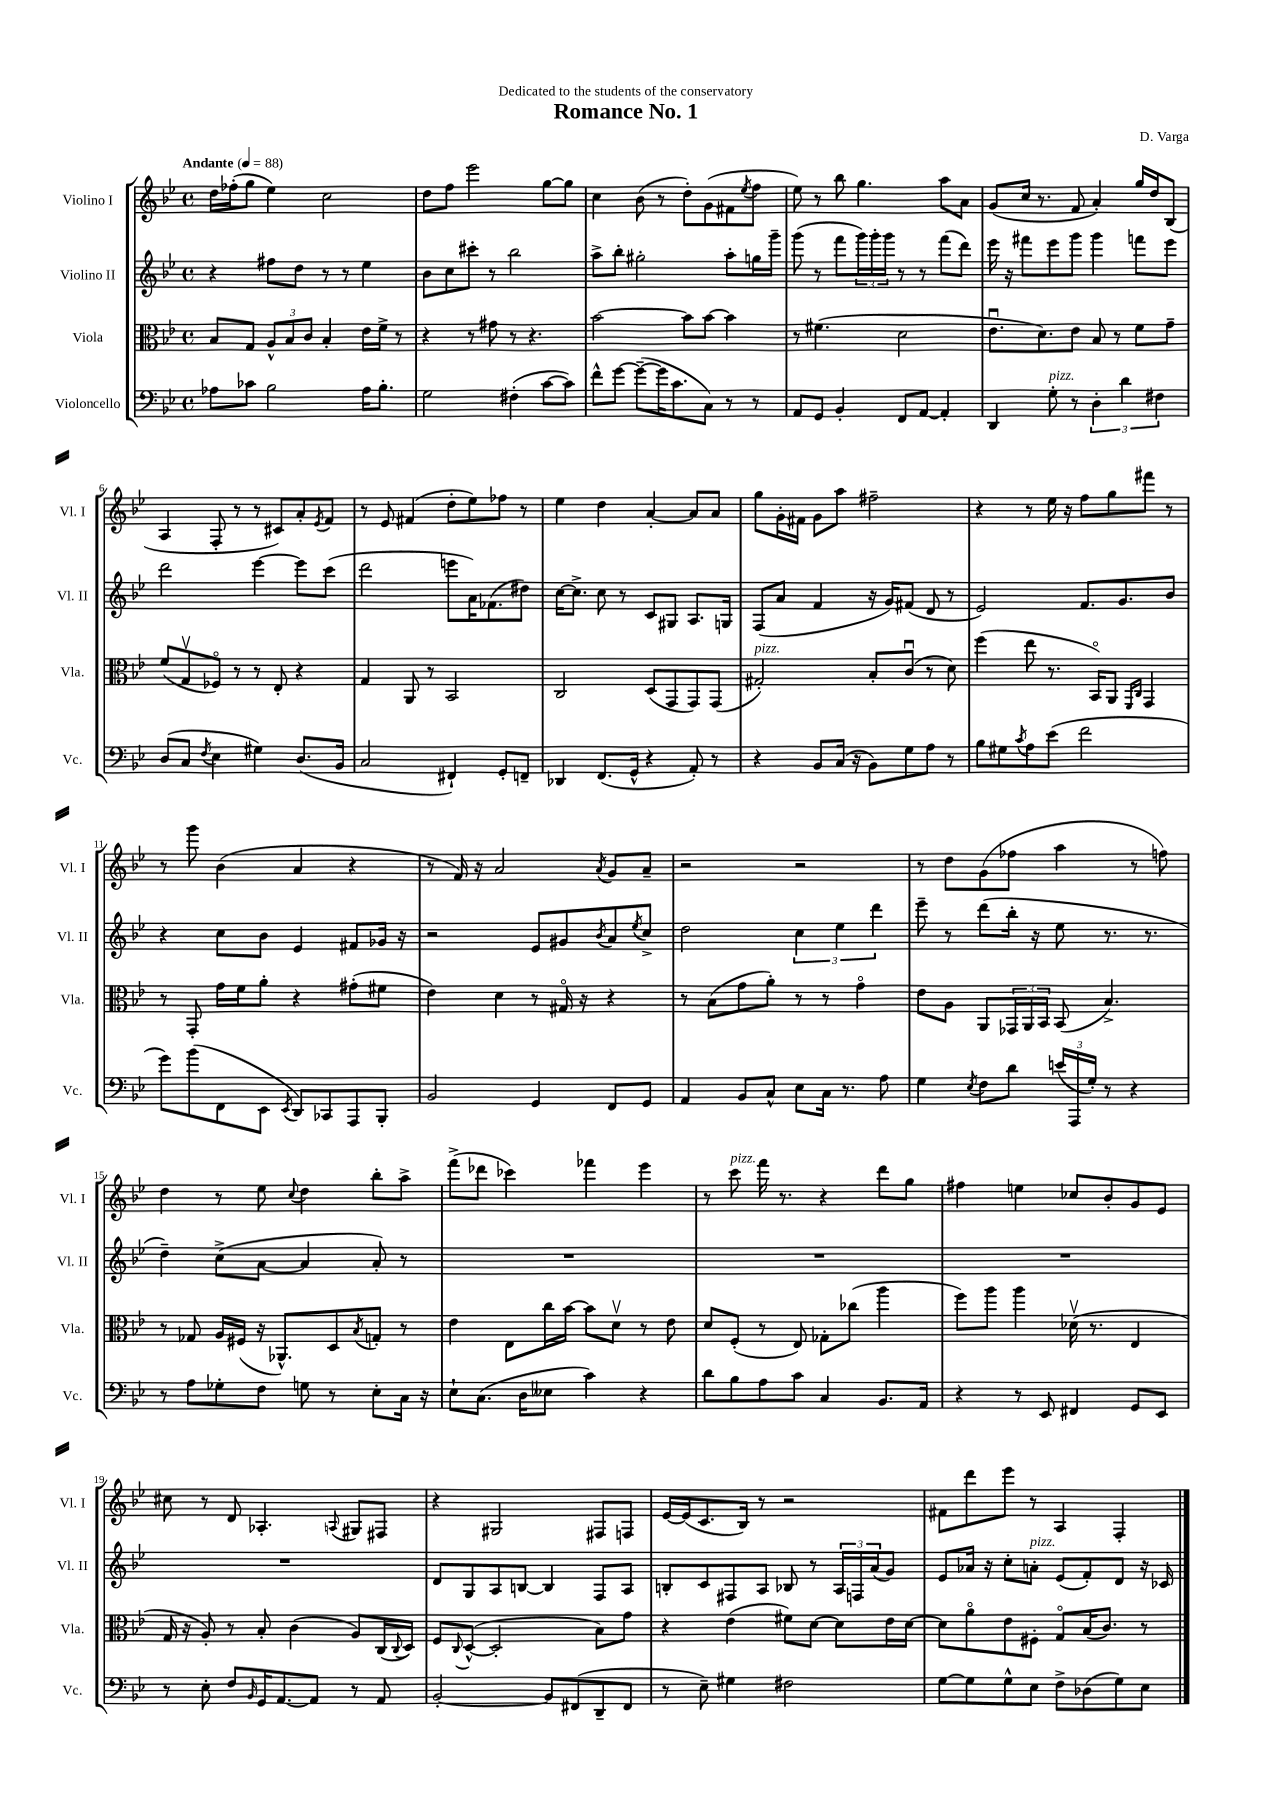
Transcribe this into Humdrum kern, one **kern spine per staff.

**kern	**kern	**kern	**kern
*part4	*part3	*part2	*part1
*staff4	*staff3	*staff2	*staff1
*I"Violoncello	*I"Viola	*I"Violino II	*I"Violino I
*I'Vc.	*I'Vla.	*I'Vl. II	*I'Vl. I
*clefF4	*clefC3	*clefG2	*clefG2
*k[b-e-]	*k[b-e-]	*k[b-e-]	*k[b-e-]
*M4/4	*M4/4	*M4/4	*M4/4
*met(c)	*met(c)	*met(c)	*met(c)
*MM88	*MM88	*MM88	*MM88
=1	=1	=1	=1
!	!	!	!LO:TX:a:B:t=Andante
8A-X\L	8B-/L	4r	16dd\LL
.	.	.	(16ff-X'\J
8c-X\J	8G/J	.	8gg\J
2B-\	12A^^/L	8ff#X\L	4ee-\)
.	12B-/	.	.
.	.	8dd\J	.
.	12c/J	.	.
.	4B-'/	8r	2cc\
.	.	8r	.
16A-\KL	16e-\LL	4ee-\	.
8.B-'\J	16f^\JJ	.	.
.	8r	.	.
=2	=2	=2	=2
2G\	4r	8b-\L	8dd\L
.	.	8cc\	8ff\J
.	8r	8ccc#X'\J	2eee-\
.	8g#X\	8r	.
(4F#X'\	8r	2bb-\	.
.	4.r	.	.
[8c\L	.	.	[8gg\L
8c\J])	.	.	8gg\J]
=3	=3	=3	=3
8f^^\L	[2b-\	8aa^\L	4cc\
[8g\J	.	8bb-'\J	.
(8g~\L_	.	2gg#X'\	(8b-\
16g\K]	.	.	8r
8.c\	.	.	.
.	8b-\L]	.	8dd'\L)
8C\J)	[8b-\J	.	(8g\
8r	4b-\]	8aa'\L	8f#X\
.	.	.	8qee-/
8r	.	16ggn\L	8ff\J
.	.	16ggg~\JJ	.
=4	=4	=4	=4
8AA/L	8r	(8ggg\	8ee-\)
8GG/J	(4.f#X\	8r	8r
4BB-'/	.	8fff\L	8bb-\
.	.	24ggg\L)	4.gg\
.	.	24ggg'\	.
.	.	24ggg\JJ	.
8FF/L	2d\	8r	.
[8AA/J	.	8r	.
4AA'/]	.	(8fff\L	8aa\L
.	.	8ddd\J)	8a\J
=5	=5	=5	=5
4DD/	8.e-u\L	16eee-\	(8g/L
.	.	16r	.
.	.	8fff#X\L	16cc/Jk
.	8.d\)	.	8.r
!LO:TX:a:i:t=pizz.	!	!	!
8G'\	.	8eee-\	.
8r	8e-\J	8ggg\J	8f/
6D'\	8B-/	4ggg\	4a'/)
.	8r	.	.
6d\	.	.	.
.	8f\L	8fffn\L	16gg/LL
.	.	.	16dd/J
6F#X\	.	.	.
.	8g~\J	8eee-\J	(8B-/J
!!LO:LB:g=z
=6	=6	=6	=6
(8D/L	(8f/L	2ddd\	4A/
8C/J	8Gv/	.	.
8qF/	.	.	.
4E-\	8F-X/J)	.	8F'/
.	8r	.	8r
4G#X\)	8r	[4eee-\	8r
.	8E-'/	.	8c#X/L)
(8.D/L	4r	8eee-\L]	8a'/
.	.	.	8qe-/
.	.	(8ccc\J	8f/J
16BB-/Jk	.	.	.
=7	=7	=7	=7
2C/	4G/	2ddd\	8r
.	.	.	8e-/
.	8AA/	.	(4f#X/
.	8r	.	.
4FF#X`/)	2BB-/	8eeen\L	8dd'\L
.	.	16a\K)	8ee-\)
.	.	(8.f-X\	.
8GG'/L	.	.	8ff-X\J
8FFn~/J	.	8dd#X\J)	8r
=8	=8	=8	=8
4DD-X/	2C/	[16cc\KL	4ee-\
.	.	8.cc^\J]	.
(8.FF/L	.	8cc\	4dd\
.	.	8r	.
16GG^^/Jk	.	.	.
4r	(8D/L	8c/L	[4a'/
.	8GG/	8G#X/J	.
8AA'/)	8GG/)	8.A/L	8a/L]
8r	(8GG/J	.	8a/J
.	.	16Gn/Jk	.
=9	=9	=9	=9
!	!LO:TX:a:i:t=pizz.	!	!
4r	2G#X'/)	(8F/L	8gg\L
.	.	8a/J	16g'\L
.	.	.	16f#X\JJ
8BB-/L	.	4f/	8g\L
(16C/Jk	.	.	8aa\J
16r	.	.	.
8BB-\L)	8B-'/L	16r	2ff#X~\
.	.	16g/KL)	.
8G\	(8cu/J	(8f#X/J	.
8A\J	8r	8d/	.
8r	8d\)	8r	.
=10	=10	=10	=10
8B-\L	(4ff\	2e-/)	4r
8G#X\	.	.	.
8qc/	.	.	.
8A\	8ee-\	.	8r
(8e-\J	8.r	.	16ee-\
.	.	.	16r
2f\	.	8.f/L	8ff\L
.	16BB-/KL)	.	.
.	8AA/J	.	8gg\
.	.	8.g/	.
.	16qqFF/LL	.	.
.	16qqC/JJ	.	.
.	4GG/	.	8fff#X\J
.	.	8b-/J	8r
!!LO:LB:g=z
=11	=11	=11	=11
8g\L)	8r	4r	8r
(8b-\	8GG'/	.	8ggg\
8FF\	16g\LL	8cc\L	(4b-\
.	16f\J	.	.
8EE-\J	8a'\J	8b-\J	.
8qEE-/	.	.	.
8DD/L)	4r	4e-/	4a/
8CC-X/	.	.	.
8AAA/	(8g#X'\L	8f#X/L	4r
8BBB-'/J	8f#X\J	16g-X/Jk	.
.	.	16r	.
=12	=12	=12	=12
2BB-/	4e-\)	2r	8r
.	.	.	16f/)
.	.	.	16r
.	4d\	.	2a/
4GG/	8r	8e-/L	.
.	16G#X/	8g#X/	.
.	16r	.	.
.	.	8qb-/	8qa/
8FF/L	4r	8a/	8g/L
.	.	8qee-/	.
8GG/J	.	8cc^/J	8a~/J
=13	=13	=13	=13
4AA/	8r	2dd\	2r
.	(8B-\L	.	.
8BB-/L	8g\	.	.
8C^^/J	8a'\J)	.	.
8E-\L	8r	6cc\	2r
16C\Jk	8r	.	.
.	.	6ee-\	.
8.r	.	.	.
.	4g\	.	.
.	.	6ddd\	.
8A\	.	.	.
=14	=14	=14	=14
4G\	8e-\L	8eee-~\	8r
.	8A\J	8r	8dd\L
8qE-/	.	.	.
8F\L	8AA/L	(8ddd\L	(8g\
8d\J	24GG-X/L	16bb-'\Jk	8ff-X\J
.	24AA/	.	.
.	.	16r	.
.	24BB-/JJ	.	.
(24en/LL	(8BB-/	8ee-\	4aa\
24AAA/	.	.	.
24G'/JJ)	.	.	.
8r	4.B-^/)	8.r	.
4r	.	.	8r
.	.	8.r	.
.	.	.	8ffn\)
!!LO:LB:g=z
=15	=15	=15	=15
8r	8r	4dd~\)	4dd\
8A\L	8G-X/	.	.
8G-X'\	16A/LL	(8cc^\L	8r
.	(16F#X/JJ	.	.
8F\J	16r	[8a\J	8ee-\
.	8.AA-X^^/L)	.	.
.	.	.	8qqcc/
8Gn\	.	4a/]	4dd\
8r	8D/	.	.
.	8qB-/	.	.
8E-'\L	8Gn'/J	8a'/)	8bb-'\L
16C\Jk	8r	8r	8aa^\J
16r	.	.	.
=16	=16	=16	=16
8E-`\L	4e-\	1r	(8fff^\L
(8.C\J	.	.	8ddd-X\J
.	8E-\L	.	4ccc-X\)
16D\KL	.	.	.
8E--X\J	16cc\L	.	.
.	[16b-\JJ	.	.
4c\)	8b-\L]	.	4fff-X\
.	8dv\J	.	.
4r	8r	.	4eee-\
.	8e-\	.	.
=17	=17	=17	=17
8d\L	8d/L	1r	8r
!	!	!	!LO:TX:a:i:t=pizz.
8B-\	(8F'/J	.	8ccc\
8A\	8r	.	16fff\
.	.	.	8.r
8c\J	8E-/)	.	.
4C/	8G-X'\L	.	4r
.	(8cc-X\J	.	.
8.BB-/L	4aa\	.	8ddd\L
.	.	.	8gg\J
16AA/Jk	.	.	.
=18	=18	=18	=18
4r	8ff\L)	1r	4ff#X\
.	8aa\J	.	.
8r	4aa\	.	4een\
8EE-/	.	.	.
4FF#X/	(16d-Xv\	.	8cc-X/L
.	8.r	.	.
.	.	.	8b-'/
8GG/L	4E-/	.	8g/
8EE-/J	.	.	8e-/J
!!LO:LB:g=z
=19	=19	=19	=19
8r	16G/	1r	8cc#X\
.	16r	.	.
8E-'\	8A'/)	.	8r
8F/L	8r	.	8d/
16qqBB-/	.	.	.
16GG/K	8B-'/	.	4.A-X'/
[8.AA/	.	.	.
.	(4c\	.	.
8AA/J]	.	.	.
.	.	.	8qqAn/
8r	8A/L)	.	8G#X/L
8AA/	(16C/L	.	8F#X/J
.	8qqC/	.	.
.	16D/JJ)	.	.
=20	=20	=20	=20
[2BB-'/	8F/L	8d/L	4r
.	8qqC/	.	.
.	([8D^^/J	8G/	.
.	2D'/]	8A/	2G#X/
.	.	[8Bn/J	.
8BB-/L]	.	4B/]	.
(8FF#X/	.	.	.
8DD~/	8B-\L)	8F/L	8F#X/L
8FF#/J	8g\J	8A/J	8Fn/J
=21	=21	=21	=21
8r	4r	8Bn'/L	[16e-/LL
.	.	.	(16e-/J]
8E-~\)	.	8c/	8.c/
4G#X\	(4e-\	8F#X/	.
.	.	.	16B-/Jk)
.	.	8A/J	8r
2F#X\	8f#X\L)	8B-X/	2r
.	[8d\J	8r	.
.	8d\L]	24A/LL	.
.	.	24Fn/	.
.	.	(24a/J	.
.	16e-\L	8g/J)	.
.	[16d\JJ	.	.
=22	=22	=22	=22
[8G\L	8d\L]	8e-/L	8f#X\L
8G\]	8a\	16a-X/Jk	8ddd\
.	.	16r	.
8G^^\	8e-\	8cc'\L	8eee-\J
!	!	!LO:TX:a:i:t=pizz.	!
8E-\J	8F#X'\J	8an'\J	8r
8F^\L	8G/L	(8e-/L	4A/
(8D-X\	(16B-/K	8f'/)	.
.	8.c/J)	.	.
8G\)	.	8d/J	4F'/
8E-\J	8r	16r	.
.	.	16c-X/	.
==	==	==	==
*-	*-	*-	*-
